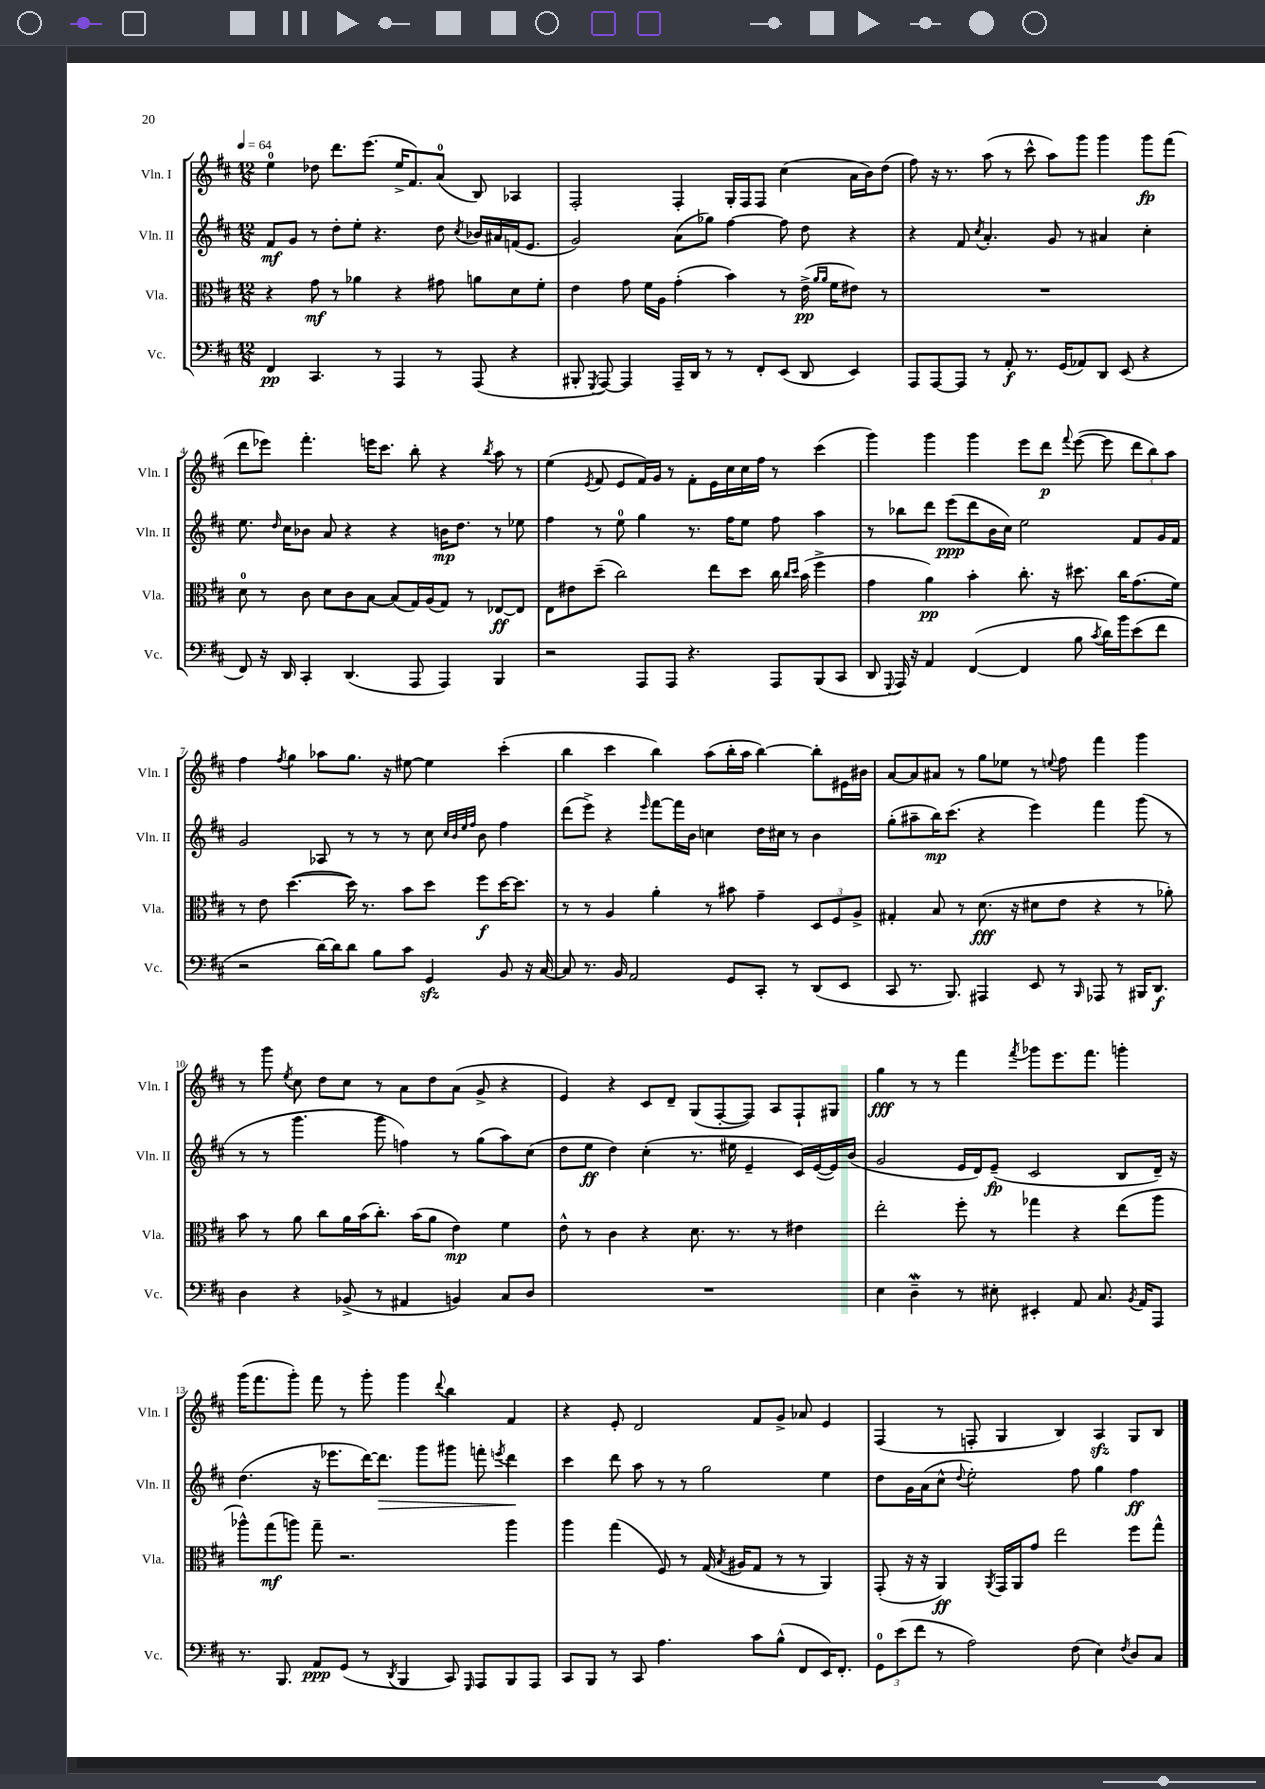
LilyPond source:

<<
\new StaffGroup <<
\new Staff = "s0" \with { instrumentName = "Vln. I" shortInstrumentName = "Vln. I" } {
    \clef treble \key d \major \numericTimeSignature \time 12/8 \tempo 4 = 64
    \autoBeamOff e''4-0 des''8 d'''8.[ e'''8.]( e''16[-> fis'8.) a'8]-0( b8) aes4 |
    fis2-. fis4-. g16[-. fis16 fis8] cis''4( a'16[ b'16) d''8]( |
    fis''8) r16 r8. a''8( r8 cis'''8-^ a''8[) g'''8] g'''4 g'''8[\fp fis'''8]( |
    d'''8[ ees'''8]) fis'''4.-. e'''16[ cis'''8.] b''8-. r4 \acciaccatura { b''8 } a''8 r8 |
    e''4( \acciaccatura { e'8 } fis'8 e'8[ fis'16) g'16] r8 fis'8[-. e'16 cis''16 cis''16 fis''16] r8 cis'''4( |
    g'''4) g'''4 g'''4 e'''8[ d'''8]\p \appoggiatura { fis'''8 } e'''8~( e'''8 \tuplet 3/2 { d'''8[ b''8) a''8] } |
    fis''4 \acciaccatura { fis''8 } g''4 aes''8[ g''8.] r16 eis''8~ eis''4 cis'''4-.( |
    b''4 cis'''4 b''4) a''8[( b''16-. a''16] b''4~) b''8[-. eis'16 bis'16] |
    a'8[~ a'8 ais'8] r8 g''8[ ees''8] r8 \appoggiatura { e''8 } fis''8 fis'''4 g'''4 |
    r8 g'''8 \acciaccatura { e''8 } cis''8 d''8[ cis''8] r8 a'8[ d''8 a'8]( g'8-> r4 |
    e'4) r4 cis'8[ d'8]-- g8[( fis8~-. fis8]) a8[ fis8-! gis8] |
    g''4\fff r8 r8 fis'''4 \acciaccatura { fis'''8 } ges'''8[ e'''8. fis'''8.] g'''4-. |
    g'''16[( fis'''8. g'''8]-.) fis'''8 r8 g'''8-. g'''4 \appoggiatura { d'''8 } b''4 fis'4 |
    r4 e'8-. d'2 fis'8[ g'8]-> aes'8 e'4 |
    fis4( r8 f8-. g4 b4) a4\sfz g8[ b8] \bar "|." |
}
\new Staff = "s1" \with { instrumentName = "Vln. II" shortInstrumentName = "Vln. II" } {
    \clef treble \key d \major \numericTimeSignature \time 12/8
    \autoBeamOff fis'8[\mf g'8] r8 d''8[-. e''8]-. r4. d''8 \acciaccatura { cis''8 } bes'16[ ais'16 f'16( e'8.] |
    g'2) a'8[( ges''8]) fis''4~ fis''8 d''8 r4 |
    r4 fis'8 \acciaccatura { cis''8 } a'4.-. g'8 r8 ais'4 cis''4-. |
    e''8. \grace { d''16 } cis''16[ bes'8] a'8 r4 r4 b'16[\mp d''8.] r8 ees''8 |
    fis''4 r8 e''8-0 g''4 r8. fis''16[ e''8] fis''8 a''4 |
    r8 bes''8[ d'''8] e'''8[\ppp( d'''8 b'16 cis''16]) e''2 fis'8[ g'16 fis'16] |
    g'2 aes8 r8 r8 r8 cis''8 \grace { cis''32[ b'32 e''32 fis''32] } b'8 fis''4 |
    d'''8[( e'''8]->) r4 \grace { e'''16 } fis'''8[~ fis'''16 b'16] c''4 d''16[ cis''16] r8 b'4 |
    g''8[-.( ais''8-- b''16\mp) cis'''8.]( r4 e'''4) fis'''4 g'''8( r8 |
    r8 r8 g'''4. g'''8 f''4) r8 g''8[( a''8) cis''8]( |
    d''8[ e''8]\ff d''4) cis''4-.( r8. eis''16 e'4-- cis'16[) e'16~( e'16) b'16]( |
    g'2 e'16[ d'16) e'8]--\fp( cis'2 b8[ d'16]--) r16 |
    d''4.( r16 ees'''8.[ d'''16~) d'''8.]\> g'''8[ gis'''8] f'''8-. \acciaccatura { e'''8 } d'''4\! |
    cis'''4 d'''8 a''8 r8 r8 g''2 e''4 |
    d''8[ g'16 a'16( cis''8]-^ \appoggiatura { d''8 } e''2-.) fis''8 g''4 fis''4\ff \bar "|." |
}
\new Staff = "s2" \with { instrumentName = "Vla." shortInstrumentName = "Vla." } {
    \clef alto \key d \major \numericTimeSignature \time 12/8
    \autoBeamOff r4 g'8\mf r8 aes'4 r4 gis'8 a'8[ d'8 fis'8]-. |
    e'4 g'8 fis'16[ a16] g'4-.( b'4) r8 e'16->\pp( \grace { a'16[ a'16] } fis'16[ eis'8]) r8 |
    R1. |
    d'8-0 r8 cis'8 d'8[ cis'8 b8]~ b8[( g16) a16( g8]) r8 ees8[~\ff ees8] |
    e8[ eis'8 d''8]--( cis''2) e''8[ d''8] cis''16 \grace { cis''16[ d''16] } b'16( fis''4-> |
    g'4 a'4\pp) b'4-. cis''8.-. r16 dis''8. cis''16[ g'8.( fis'16]) |
    r8 e'8 d''4.~( d''16) r8. b'8[ d''8] fis''8[\f d''16~ d''8.] |
    r8 r8 a4 a'4-. r8 bis'8 g'4-- \tuplet 3/2 { d8[ fis8 a8]-> } |
    gis4-. b8 r8 d'8.\fff( r16 dis'8[ e'8] r4 r8 aes'8-.) |
    b'8 r8 a'8 cis''8[ a'16 b'16( cis''8.]-.) b'16[( a'8] e'4\mp) fis'4 |
    e'8-^ r8 cis'4 r4 d'8. r8. r8 eis'4 |
    e''2-. fis''8-. r8 ges''4 r4 e''8[( a''8] |
    aes''8[-^) g''8\mf( a''8]) g''8-- r2. a''4 |
    a''4 g''4( fis8) r8 g16( \acciaccatura { b8 } ais16[ g8] r8 r8 a,4) |
    g,8-.( r16 r16 a,4\ff) \acciaccatura { a,8 } g,16[ a,16 g'8] e''2 fis''8[ g''8]-^ \bar "|." |
}
\new Staff = "s3" \with { instrumentName = "Vc." shortInstrumentName = "Vc." } {
    \clef bass \key d \major \numericTimeSignature \time 12/8
    \autoBeamOff fis,4\pp cis,4. r8 a,,4 r8 a,,8( r4 |
    bis,,8-. \acciaccatura { g,,8 } a,,8~) a,,4 a,,16[-- d,16] r8 r8 fis,8[-. e,8]( d,8 e,4) |
    a,,8[ a,,8~ a,,8] r8 a,8-.\f r8. g,16[( aes,8) d,8] e,8( r4 |
    fis,8) r16 d,16 cis,4-. d,4.( a,,8 a,,4) b,,4 |
    r2 a,,8[ a,,8] r4. a,,8[ b,,8( cis,8] |
    d,8 \appoggiatura { g,,8 } a,,16) r16 a,4 fis,4~( fis,4 b8 \acciaccatura { cis'8 } d'16[) b'16 e'8( fis'8] |
    r2 d'16[~) d'16 d'8] b8[ cis'8] g,4\sfz b,8 r16 cis16~ |
    cis8 r8. b,16 a,2 g,8[ cis,8]-. r8 d,8[( e,8] |
    cis,8 r8. b,,8.) ais,,4 e,8 r8 \grace { b,,16 } aes,,8 r8 bis,,16[ d,8.]\f |
    d4 r4 bes,8->( r8 ais,4 b,4) cis8[ d8] |
    R1. |
    e4 d4--\mordent r8 eis8-. eis,4-. a,8 cis8. \acciaccatura { b,8 } a,16[ a,,8] |
    r8. b,,8. a,8[\ppp g,8]( r8 \acciaccatura { d,8 } b,,4 cis,8) \grace { g,,16 } a,,8[ b,,8 a,,8] |
    cis,8[ b,,8] r8 cis,8 a4. cis'8[ b8]-^( fis,8[ e,16) fis,8.]-. |
    \tuplet 3/2 { g,8[-0 e'8( fis'8] } r8 a2) fis8( e4) \acciaccatura { fis8 } d8[ cis8] \bar "|." |
}
>>
>>
